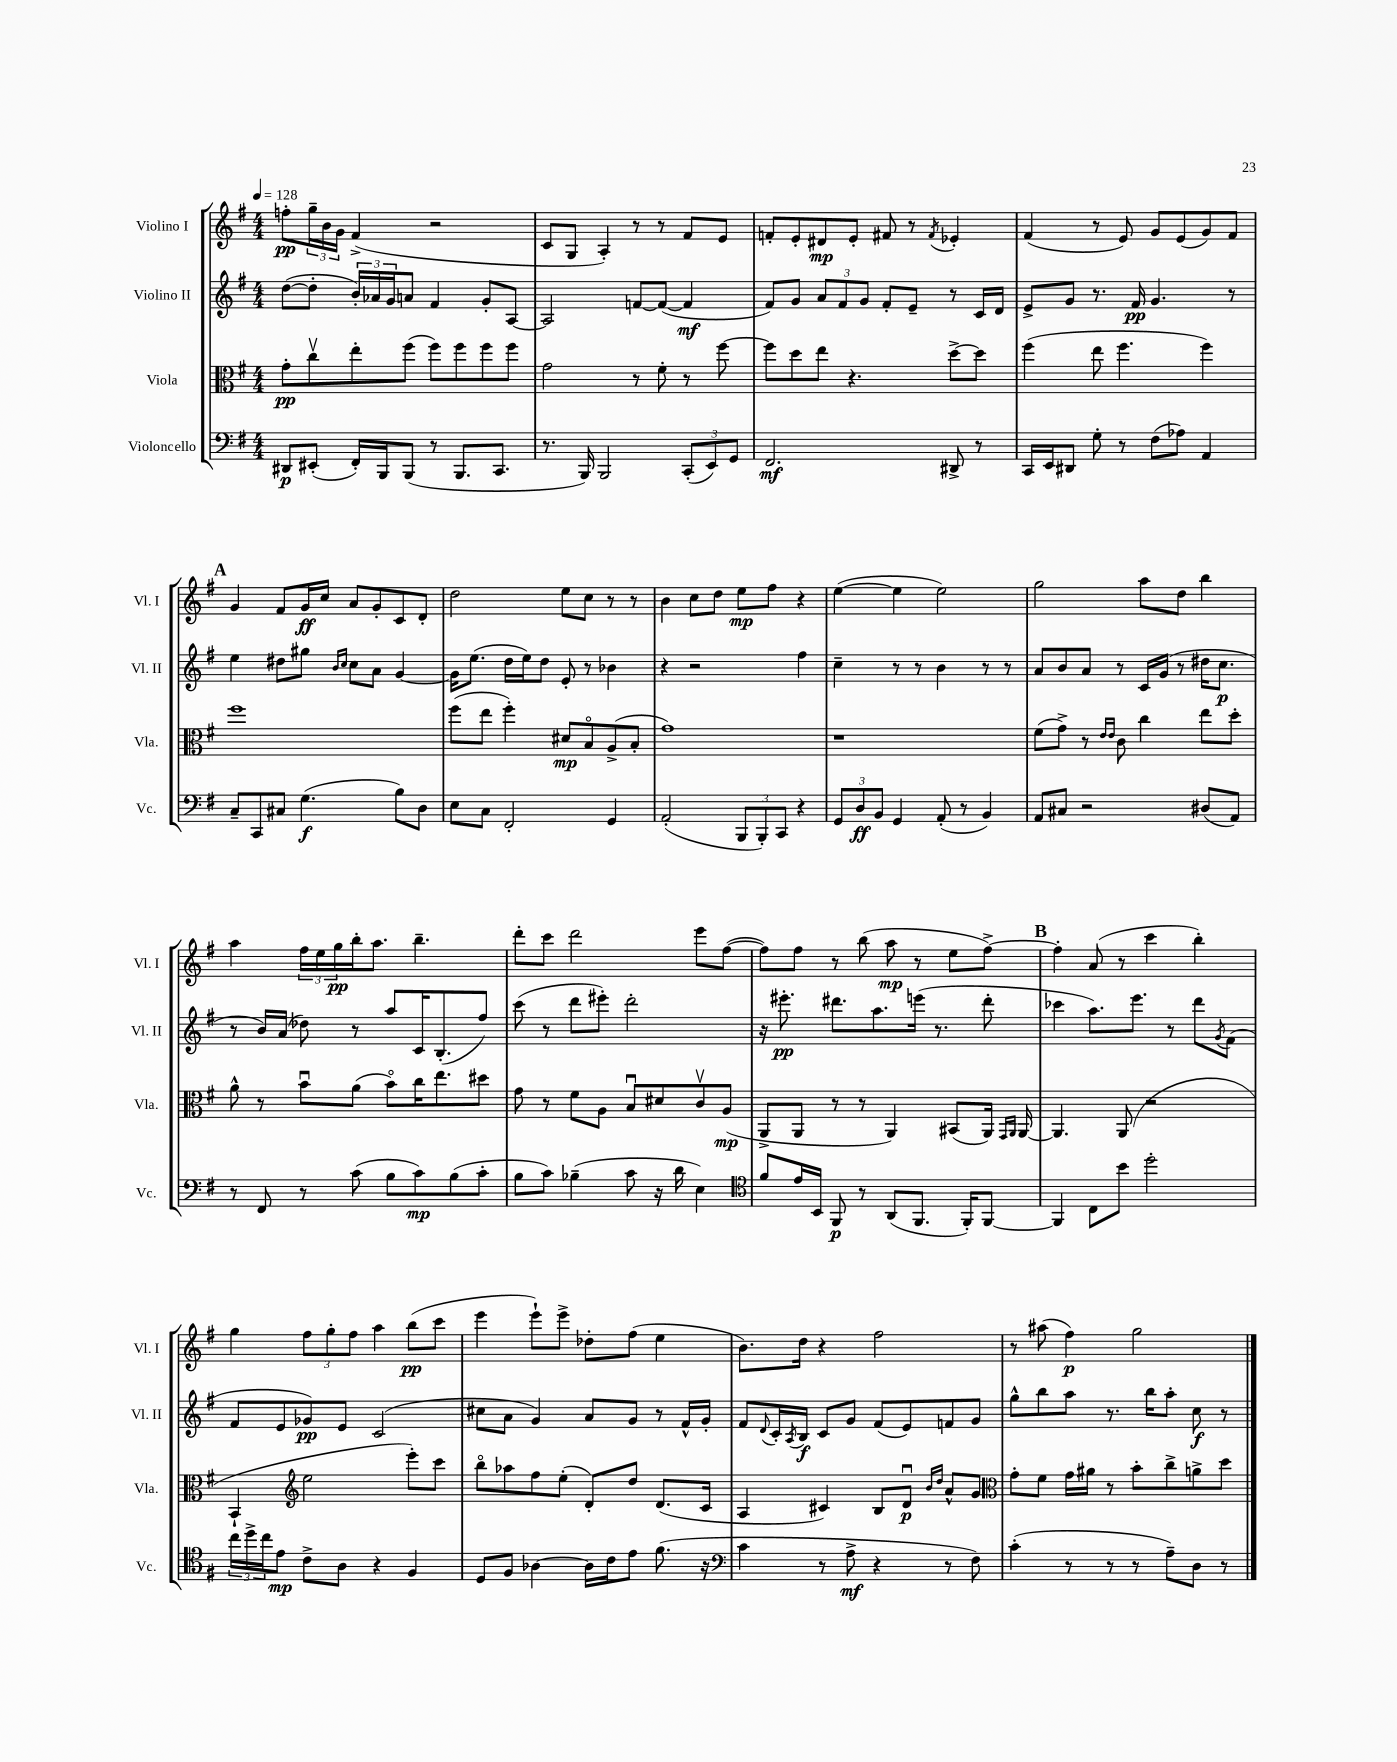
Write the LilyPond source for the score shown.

<<
\new StaffGroup <<
\new Staff = "s0" \with { instrumentName = "Violino I" shortInstrumentName = "Vl. I" } {
    \clef treble \key g \major \numericTimeSignature \time 4/4 \tempo 4 = 128
    f''8-.\pp \tuplet 3/2 { g''16-- b'16 g'16 } fis'4->( r2 |
    c'8 g8 a4-.) r8 r8 fis'8 e'8 |
    f'8-. e'8-. dis'8\mp e'8-. fis'8 r8 \acciaccatura { fis'8 } ees'4-. |
    fis'4( r8 e'8) g'8 e'8( g'8) fis'8 |
    \mark \markup { \bold "A" } g'4 fis'8 g'16\ff c''16 a'8 g'8-. c'8 d'8-. |
    d''2 e''8 c''8 r8 r8 |
    b'4 c''8 d''8 e''8\mp fis''8 r4 |
    e''4~( e''4 e''2) |
    g''2 a''8 d''8 b''4 |
    a''4 \tuplet 3/2 { fis''16 e''16 g''16\pp } b''16-. a''8. b''4.-- |
    d'''8-. c'''8 d'''2 e'''8 fis''8~( |
    fis''8) fis''8 r8 b''8( a''8\mp r8 e''8 fis''8~->) |
    \mark \markup { \bold "B" } fis''4-. a'8( r8 c'''4 b''4-.) |
    g''4 \tuplet 3/2 { fis''8 g''8-. fis''8 } a''4 b''8\pp( c'''8 |
    e'''4 e'''8-!) e'''8-> des''8-. fis''8( e''4 |
    b'8.) d''16 r4 fis''2 |
    r8 ais''8( fis''4\p) g''2 \bar "|." |
}
\new Staff = "s1" \with { instrumentName = "Violino II" shortInstrumentName = "Vl. II" } {
    \clef treble \key g \major \numericTimeSignature \time 4/4
    d''8~( d''8-. \tuplet 3/2 { b'16-.) aes'16 g'16 } a'8 fis'4 g'8-. a8~ |
    a2 f'8~ f'8~( f'4\mf |
    fis'8) g'8 \tuplet 3/2 { a'8 fis'8 g'8 } fis'8-. e'8-- r8 c'16 d'16 |
    e'8-> g'8 r8. fis'16\pp g'4. r8 |
    \mark \markup { \bold "A" } e''4 dis''8 gis''8 \grace { b'16 c''16 } c''8 a'8 g'4~ |
    g'16 e''8.( d''16 e''16) d''8 e'8-. r8 bes'4 |
    r4 r2 fis''4 |
    c''4-- r8 r8 b'4 r8 r8 |
    a'8 b'8 a'8 r8 c'16 g'16( r8 dis''16 c''8.\p |
    r8 b'16) a'16( des''8) r8 a''8 c'16 b8.-.( fis''8) |
    c'''8( r8 d'''8 eis'''8-.) d'''2-. |
    r16 eis'''8.-.\pp dis'''8. a''8. e'''16( r8. dis'''8-. |
    \mark \markup { \bold "B" } ces'''4 a''8.) e'''8. r8 d'''8 \acciaccatura { g'8 } fis'8( |
    fis'8 e'8 ges'8\pp) e'8 c'2( |
    cis''8 a'8 g'4) a'8 g'8 r8 fis'16-^ g'16-. |
    fis'8 \appoggiatura { d'8 } c'16-. \acciaccatura { a8 } b16\f c'8 g'8 fis'8( e'8) f'8 g'8 |
    g''8-^ b''8 a''8 r8. b''16 a''8-. c''8\f r8 \bar "|." |
}
\new Staff = "s2" \with { instrumentName = "Viola" shortInstrumentName = "Vla." } {
    \clef alto \key g \major \numericTimeSignature \time 4/4
    g'8-.\pp c''8\upbow e''8-. fis''8( fis''8) fis''8 fis''8 fis''8 |
    g'2 r8 fis'8-. r8 fis''8~ |
    fis''8 d''8 e''8 r4. d''8~-> d''8 |
    fis''4( e''8 fis''4. fis''4) |
    \mark \markup { \bold "A" } fis''1 |
    fis''8( e''8 fis''4-.) dis'8\mp b8\flageolet a8->( b8-. |
    g'1) |
    r1 |
    fis'8( g'8->) r8 \grace { e'16 e'16 } c'8 c''4 e''8 d''8-. |
    a'8-^ r8 b'8\downbow a'8( b'8\flageolet) c''16 e''8. dis''8 |
    g'8 r8 fis'8 a8 b8\downbow dis'8 c'8\upbow a8\mp( |
    a,8-> a,8 r8 r8 a,4) bis,8( a,16) \grace { g,16 a,16 } a,16~ |
    \mark \markup { \bold "B" } a,4. a,8( r2 |
    b,4-! \clef treble e''2 e'''8-.) c'''8 |
    b''8\flageolet aes''8 fis''8 e''8-.( d'8-.) d''8 d'8.( c'16 |
    a4 cis'4) b8 d'8\downbow\p \grace { b'16 d''16 } a'8-^ g'8 |
    \clef alto g'8-. fis'8 g'16 ais'16 r8 b'8-. c''8-> a'8-> d''8 \bar "|." |
}
\new Staff = "s3" \with { instrumentName = "Violoncello" shortInstrumentName = "Vc." } {
    \clef bass \key g \major \numericTimeSignature \time 4/4
    dis,8\p eis,8-.( fis,16-.) b,,16 b,,8( r8 b,,8. c,8. |
    r8. b,,16) b,,2 \tuplet 3/2 { c,8-.( e,8) g,8 } |
    fis,2.\mf dis,8-> r8 |
    c,16 e,16 dis,8 g8-. r8 fis8( aes8) a,4 |
    \mark \markup { \bold "A" } c8-- c,8 cis8 g4.\f( b8) d8 |
    e8 c8 fis,2-. g,4 |
    a,2-.( \tuplet 3/2 { b,,8 b,,8-.) c,8 } r4 |
    \tuplet 3/2 { g,8 d8\ff b,8 } g,4 a,8-.( r8 b,4) |
    a,8 cis8 r2 dis8( a,8) |
    r8 fis,8 r8 c'8( b8 c'8\mp) b8( c'8-. |
    b8 c'8) bes4--( c'8 r16 d'16 e4) |
    \clef tenor fis'8 e'16 b,16 fis,8\p r8 a,8( fis,8. fis,16-.) fis,8~ |
    \mark \markup { \bold "B" } fis,4 c8 b'8 d''2-. |
    \tuplet 3/2 { c''16 d''16-> c''16 } e'8\mp c'8-> a8 r4 fis4 |
    d8 fis8 aes4~ aes16 c'16 e'8 fis'8.( r16 |
    \clef bass c'4 r8 a8->\mf r4 r8 fis8) |
    c'4-.( r8 r8 r8 a8--) d8 r8 \bar "|." |
}
>>
>>
\layout { \context { \Score \remove "Bar_number_engraver" } }
